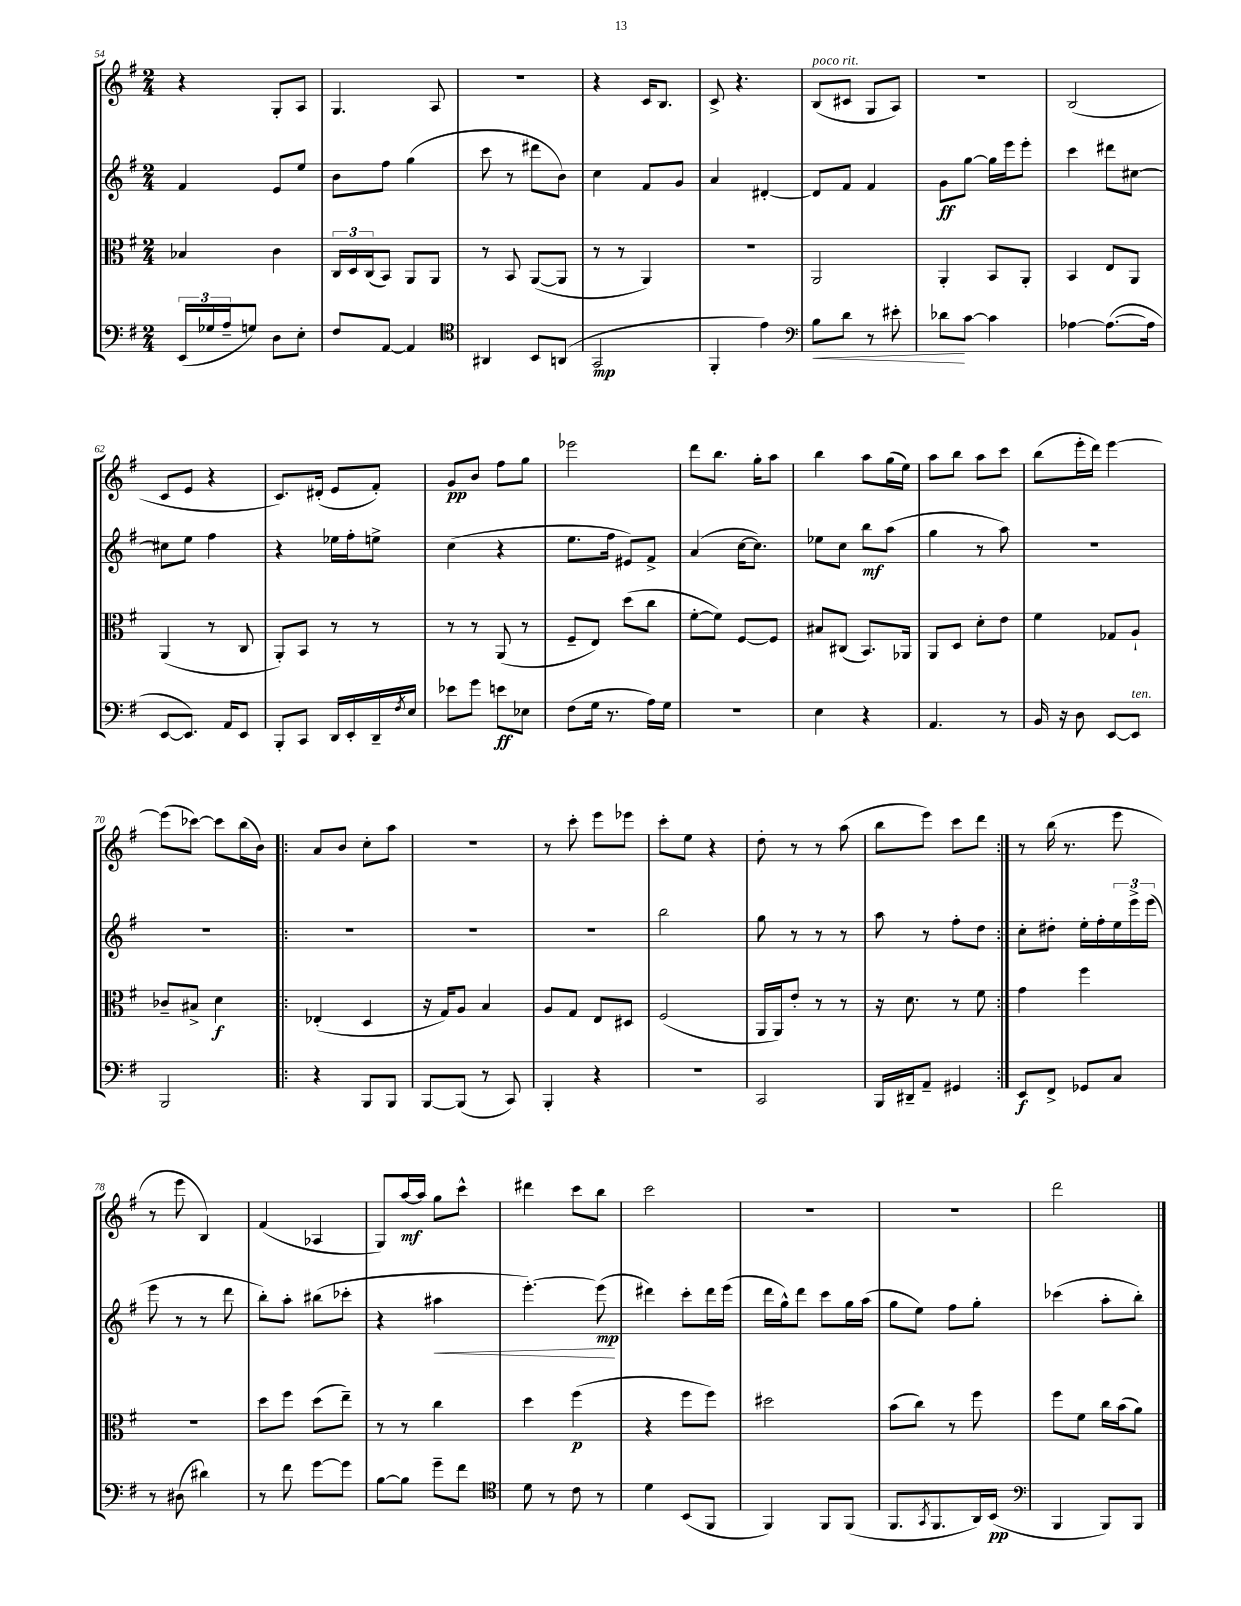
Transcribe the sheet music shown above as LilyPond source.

<<
\new StaffGroup <<
\new Staff = "s0" {
    \clef treble \key g \major \numericTimeSignature \time 2/4
    r4 g8-. a8 |
    g4. a8 |
    R2 |
    r4 c'16 b8. |
    c'8-> r4. |
    b8^\markup { \italic "poco rit." }( cis'8 g8 a8) |
    R2 |
    b2( |
    c'8 e'8 r4 |
    c'8.) dis'16-.( e'8 fis'8-.) |
    g'8\pp b'8 fis''8 g''8 |
    ees'''2 |
    d'''8 b''8. g''16-. a''8 |
    b''4 a''8 g''16( e''16) |
    a''8 b''8 a''8 c'''8 |
    b''8( e'''16-. d'''16) e'''4~ |
    e'''8( ces'''8~) ces'''8 b''16( b'16) |
    \repeat volta 2 { a'8 b'8 c''8-. a''8 |
    R2 |
    r8 c'''8-. e'''8 ees'''8 |
    c'''8-. e''8 r4 |
    d''8-. r8 r8 a''8( |
    b''8 e'''8) c'''8 d'''8 | }
    r8 b''16( r8. e'''8 |
    r8 e'''8 b4) |
    fis'4( aes4 |
    g8) a''16~\mf a''16 g''8 c'''8-^ |
    dis'''4 c'''8 b''8 |
    c'''2 |
    R2 |
    R2 |
    d'''2 \bar "|." |
}
\new Staff = "s1" {
    \clef treble \key g \major \numericTimeSignature \time 2/4
    fis'4 e'8 e''8 |
    b'8 fis''8 g''4( |
    c'''8 r8 dis'''8 b'8) |
    c''4 fis'8 g'8 |
    a'4 dis'4~-. |
    dis'8 fis'8 fis'4 |
    g'8\ff g''8~ g''16 e'''16 e'''8-. |
    c'''4 dis'''8 cis''8~ |
    cis''8 e''8 fis''4 |
    r4 ees''16 fis''16-. e''8-> |
    c''4( r4 |
    e''8. fis''16 eis'8) fis'8-> |
    a'4( c''16~ c''8.) |
    ees''8 c''8 b''8\mf a''8( |
    g''4 r8 a''8) |
    R2 |
    R2 |
    \repeat volta 2 { R2 |
    R2 |
    r2 |
    b''2 |
    g''8 r8 r8 r8 |
    a''8 r8 fis''8-. d''8 | }
    c''8-. dis''8-. e''16-. fis''16-. \tuplet 3/2 { e''16 e'''16-> e'''16( } |
    e'''8 r8 r8 d'''8 |
    b''8-.) a''8-. bis''8( ces'''8-. |
    r4 ais''4\< |
    e'''4.~-.) e'''8\mp\!( |
    dis'''4) c'''8-. dis'''16 e'''16( |
    d'''16 g''16-^) d'''8 c'''8 g''16 a''16( |
    g''8 e''8) fis''8 g''8-. |
    ces'''4( a''8-. b''8-.) \bar "|." |
}
\new Staff = "s2" {
    \clef alto \key g \major \numericTimeSignature \time 2/4
    bes4 c'4 |
    \tuplet 3/2 { c16 d16 c16( } b,8) a,8 a,8 |
    r8 b,8 a,8~( a,8 |
    r8 r8 a,4) |
    R2 |
    a,2 |
    a,4-. b,8 a,8-. |
    b,4 e8 a,8 |
    a,4( r8 c8 |
    a,8-.) b,8 r8 r8 |
    r8 r8 a,8( r8 |
    fis8-- e8) d''8( c''8 |
    fis'8~-. fis'8) fis8~ fis8 |
    bis8 cis8( b,8.) aes,16 |
    a,8 d8 d'8-. e'8 |
    fis'4 ges8 a8-! |
    ces'8-- bis8-> d'4\f |
    \repeat volta 2 { ees4-.( d4 |
    r16 g16) a8 b4 |
    a8 g8 e8 dis8 |
    fis2( |
    a,16 a,16) e'8-. r8 r8 |
    r16 d'8. r8 fis'8 | }
    g'4 fis''4 |
    R2 |
    d''8 fis''8 d''8( e''8--) |
    r8 r8 c''4 |
    d''4 fis''4\p( |
    r4 fis''8 fis''8) |
    dis''2 |
    b'8( c''8) r8 fis''8 |
    fis''8 fis'8 c''16 b'16( a'8) \bar "|." |
}
\new Staff = "s3" {
    \clef bass \key g \major \numericTimeSignature \time 2/4
    \tuplet 3/2 { e,16( ges16 a16-- } g8) d8 e8-. |
    fis8 a,8~ a,4 |
    \clef tenor ais,4 b,8 a,8( |
    g,2\mp |
    fis,4-. e'4) |
    \clef bass b8\< d'8 r8 eis'8-. |
    des'8\! c'8~ c'4 |
    aes4~ aes8.~( aes16 |
    e,8~ e,8.) a,16 e,8 |
    b,,8-. c,8 d,16 e,16-. d,16-- \acciaccatura { fis8 } e16 |
    ees'8 g'8 e'8\ff ees8 |
    fis8( g16 r8. a16) g16 |
    r2 |
    e4 r4 |
    a,4. r8 |
    b,16 r16 d8 e,8~ e,8^\markup { \italic "ten." } |
    b,,2 |
    \repeat volta 2 { r4 b,,8 b,,8 |
    b,,8~ b,,8( r8 c,8) |
    b,,4-. r4 |
    R2 |
    c,2 |
    b,,16 dis,16-- a,8-- gis,4 | }
    e,8\f fis,8-> ges,8 c8 |
    r8 dis8( dis'4) |
    r8 fis'8 g'8~ g'8 |
    b8~ b8 g'8-- fis'8 |
    \clef tenor d'8 r8 c'8 r8 |
    d'4 b,8( fis,8 |
    fis,4) fis,8 fis,8( |
    fis,8. \acciaccatura { g,8 } fis,8. a,16) b,16\pp( |
    \clef bass b,,4 b,,8) b,,8 \bar "|." |
}
>>
>>
\layout { \context { \Score currentBarNumber = #54 } }
